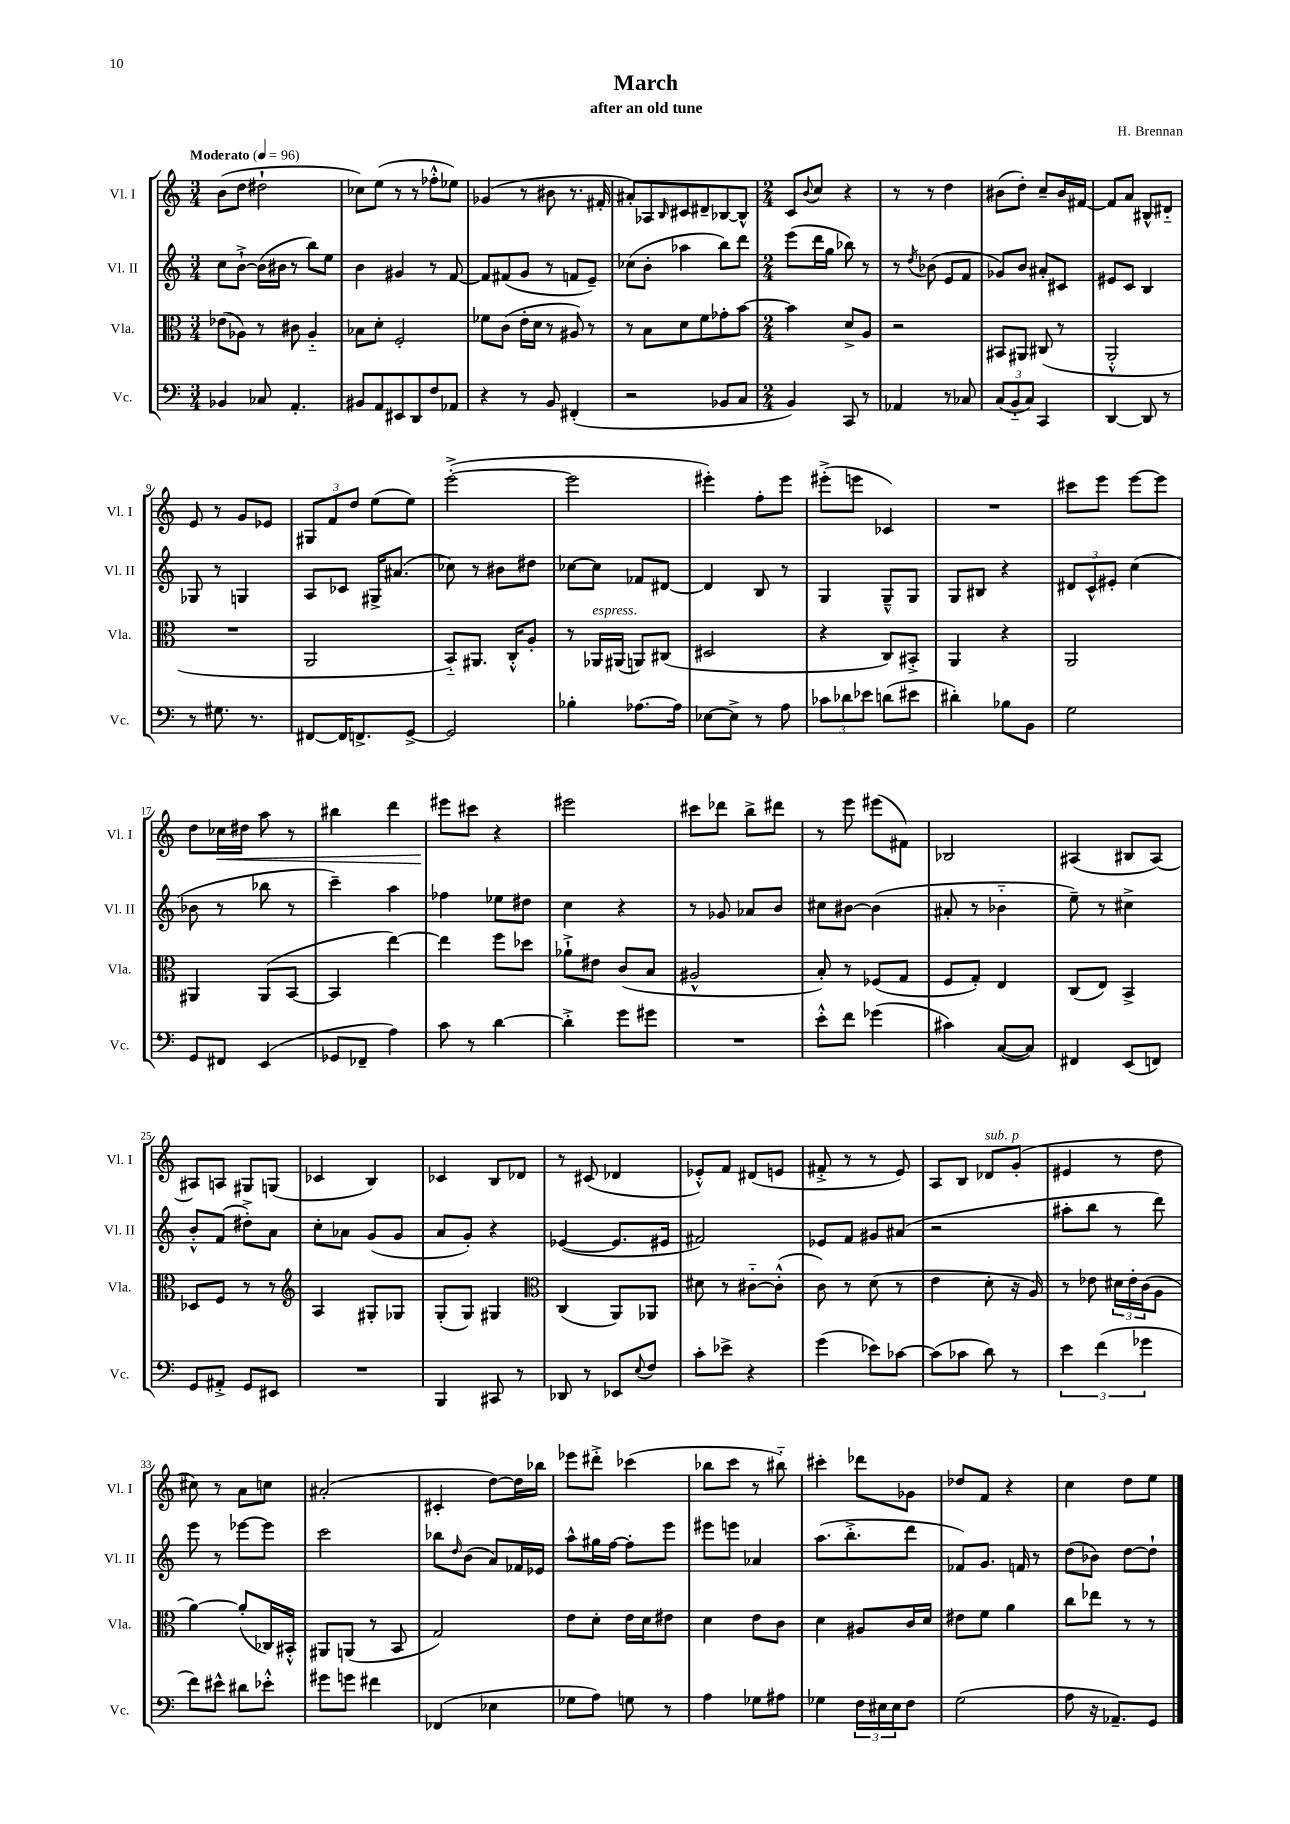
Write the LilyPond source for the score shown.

\header { title = "March" composer = "H. Brennan" subtitle = "after an old tune" }
<<
\new StaffGroup <<
\new Staff = "s0" \with { instrumentName = "Vl. I" shortInstrumentName = "Vl. I" } {
    \clef treble \key c \major \numericTimeSignature \time 3/4 \tempo "Moderato" 4 = 96
    b'8( d''8 dis''2-! |
    ces''8) e''8( r8 r8 fes''8-.-^ ees''8) |
    ges'4( r8 bis'8 r8. fis'16-. |
    ais'8-.) aes8 \grace { b16 } cis'8 dis'8-- bes8~ bes8-^ |
    \numericTimeSignature \time 2/4 c'8 \appoggiatura { b'8 } c''8 r4 |
    r8 r8 d''4 |
    bis'8( d''8-.) c''8-- bis'16 fis'16~ |
    fis'8 a'8 bis8-^ dis'8-_ |
    e'8 r8 g'8 ees'8 |
    \tuplet 3/2 { gis8 f'8 d''8 } e''8( e''8) |
    e'''2~-.->( |
    e'''2 |
    eis'''4-.) f''8-. eis'''8 |
    eis'''8-.->( e'''8 ces'4) |
    R2 |
    cis'''8 e'''8 e'''8~ e'''8 |
    d''8 ces''16\< dis''16 a''8 r8 |
    bis''4 d'''4 |
    eis'''8\! cis'''8 r4 |
    eis'''2 |
    cis'''8 des'''8 b''8-> dis'''8 |
    r8 e'''8 eis'''8( fis'8) |
    bes2 |
    ais4( bis8 ais8~) |
    ais8 a8 gis8 g8( |
    ces'4 b4) |
    ces'4 b8 des'8 |
    r8 cis'8( des'4 |
    ees'8-.-^) f'8 dis'8( e'8 |
    fis'8-.-> r8 r8 e'8) |
    a8 b8 des'8^\markup { \italic "sub. p" } g'8-.( |
    eis'4 r8 d''8 |
    cis''8) r8 a'8 c''8 |
    ais'2-.( |
    cis'4-. d''8~) d''16 bes''16 |
    ees'''8 dis'''8-.-> ces'''4( |
    bes''8 c'''8 r8 bis''8-_) |
    cis'''4-. des'''8 ges'8 |
    des''8 f'8 r4 |
    c''4 d''8 e''8 \bar "|." |
}
\new Staff = "s1" \with { instrumentName = "Vl. II" shortInstrumentName = "Vl. II" } {
    \clef treble \key c \major \numericTimeSignature \time 3/4
    c''8 b'8~-!-> b'16( bis'16 r8 b''8) e''8 |
    b'4 gis'4 r8 f'8~ |
    f'8 fis'8( g'8 r8 f'8 e'8--) |
    ces''8( b'8-. aes''4 b''8) d'''8 |
    \numericTimeSignature \time 2/4 e'''8( d'''16 g''16 bes''8) r8 |
    r8 \acciaccatura { d''8 } bes'8( e'8 f'8 |
    ges'8) b'8 ais'8-. cis'8 |
    eis'8 c'8 b4 |
    ges8 r8 g4 |
    a8 ces'8 gis16-> ais'8.( |
    ces''8) r8 bis'8 dis''8 |
    ces''8~ ces''8 fes'8 dis'8~ |
    dis'4 b8 r8 |
    g4 g8---^ g8 |
    g8 bis8 r4 |
    \tuplet 3/2 { dis'8 c'8-^ eis'8-. } c''4( |
    bes'8 r8 bes''8 r8 |
    c'''4--) a''4 |
    fes''4 ees''8 dis''8 |
    c''4 r4 |
    r8 ges'8 aes'8 b'8 |
    cis''8 bis'8~ bis'4( |
    ais'8-. r8 bes'4-_ |
    e''8--) r8 cis''4-> |
    b'8-.-^ f'8( dis''8-.->) a'8 |
    c''8-. aes'8 g'8( g'8 |
    a'8 g'8-.) r4 |
    ees'4~( ees'8. eis'16 |
    fis'2) |
    ees'8 f'8 gis'8 ais'8( |
    r2 |
    ais''8-. b''8 r8 d'''8) |
    e'''8 r8 ees'''8~ ees'''8 |
    c'''2 |
    bes''8 \grace { d''16 } b'8( a'8) fes'16 ees'16 |
    a''8-^ gis''16 f''16~ f''8-. e'''8 |
    eis'''8 e'''8 aes'4 |
    a''8.( b''8.-.-> d'''8 |
    fes'8) g'8. f'16 r8 |
    d''8( bes'8) d''8~ d''8-! \bar "|." |
}
\new Staff = "s2" \with { instrumentName = "Vla." shortInstrumentName = "Vla." } {
    \clef alto \key c \major \numericTimeSignature \time 3/4
    ees'8( aes8) r8 cis'8 aes4-_ |
    bes8 d'8-. f2-. |
    fes'8 c'8( e'16-. d'16 r8 ais8) r8 |
    r8 b8 d'8 f'8 ges'8-. b'8~ |
    \numericTimeSignature \time 2/4 b'4 d'8-> a8 |
    r2 |
    bis,8 ais,8 cis8( r8 |
    a,2-.-^ |
    R2 |
    a,2 |
    b,8-_) ais,8. c16-.-^ a8-. |
    r8 aes,16^\markup { \italic "espress." } ais,16( a,8) cis8( |
    dis2 |
    r4 c8) bis,8-.-> |
    a,4 r4 |
    a,2 |
    ais,4 ais,8( b,8~ |
    b,4 e''4~) |
    e''4 f''8 des''8 |
    aes'8-!-> eis'8 c'8( b8 |
    ais2-^ |
    b8-.) r8 fes8( g8 |
    f8 g8-.) e4 |
    c8( e8) b,4-> |
    des8 f8 r8 r8 |
    \clef treble a4 gis8-. ges8 |
    g8-.( g8) gis4 |
    \clef alto c4( a,8) aes,8 |
    dis'8 r8 cis'8~-_ cis'8-.-^( |
    c'8) r8 d'8( r8 |
    e'4 d'8-. r16 a16) |
    r8 ees'8 \tuplet 3/2 { dis'16 ees'16-. c'16( } a8 |
    a'4~) a'8-.( ces16) bis,16-.-^ |
    ais,8 a,8( r8 b,8 |
    g2) |
    e'8 d'8-. e'16 d'16 eis'8 |
    d'4 e'8 c'8 |
    d'4 ais8 c'16 d'16 |
    eis'8 f'8 a'4 |
    c''8 ees''8 r8 r8 \bar "|." |
}
\new Staff = "s3" \with { instrumentName = "Vc." shortInstrumentName = "Vc." } {
    \clef bass \key c \major \numericTimeSignature \time 3/4
    bes,4 ces8 a,4.-. |
    bis,8 a,8 eis,8 d,8 f8 aes,8 |
    r4 r8 b,8 fis,4-.( |
    r2 bes,8 c8 |
    \numericTimeSignature \time 2/4 b,4) c,8 r8 |
    aes,4 r8 ces8 |
    \tuplet 3/2 { c8( b,8-_ c8) } c,4 |
    d,4~ d,8 r8 |
    r8 gis8. r8. |
    fis,8~ fis,16 f,8.-> g,8~-> |
    g,2 |
    bes4-. aes8.~ aes16 |
    ees8~ ees8-> r8 a8 |
    \tuplet 3/2 { ces'8 des'8 ees'8 } d'8( eis'8 |
    dis'4-.) bes8 b,8 |
    g2 |
    g,8 fis,8 e,4( |
    ges,8 fes,8-- a4) |
    c'8 r8 d'4~ |
    d'4-.-> g'8 gis'8 |
    R2 |
    e'8-.-^ f'8 ges'4( |
    cis'4) c8~( c8) |
    fis,4 e,8( f,8) |
    g,8 ais,8-.-> g,8 eis,8 |
    R2 |
    b,,4 cis,8 r8 |
    des,8 r8 ees,8 \appoggiatura { e8 } f8 |
    c'8-. ees'8-> r4 |
    g'4( ees'8) ces'8~ |
    ces'8( ces'8 d'8) r8 |
    \tuplet 3/2 { e'4 f'4( ges'4 } |
    f'8) eis'8-^ dis'8 ees'8-.-^ |
    gis'8 g'8 fis'4 |
    fes,4( ees4 |
    ges8 a8) g8 r8 |
    a4 ges8 ais8 |
    ges4 \tuplet 3/2 { f16 eis16 eis16 } f8 |
    g2( |
    a8 r16 aes,8.--) g,8 \bar "|." |
}
>>
>>
